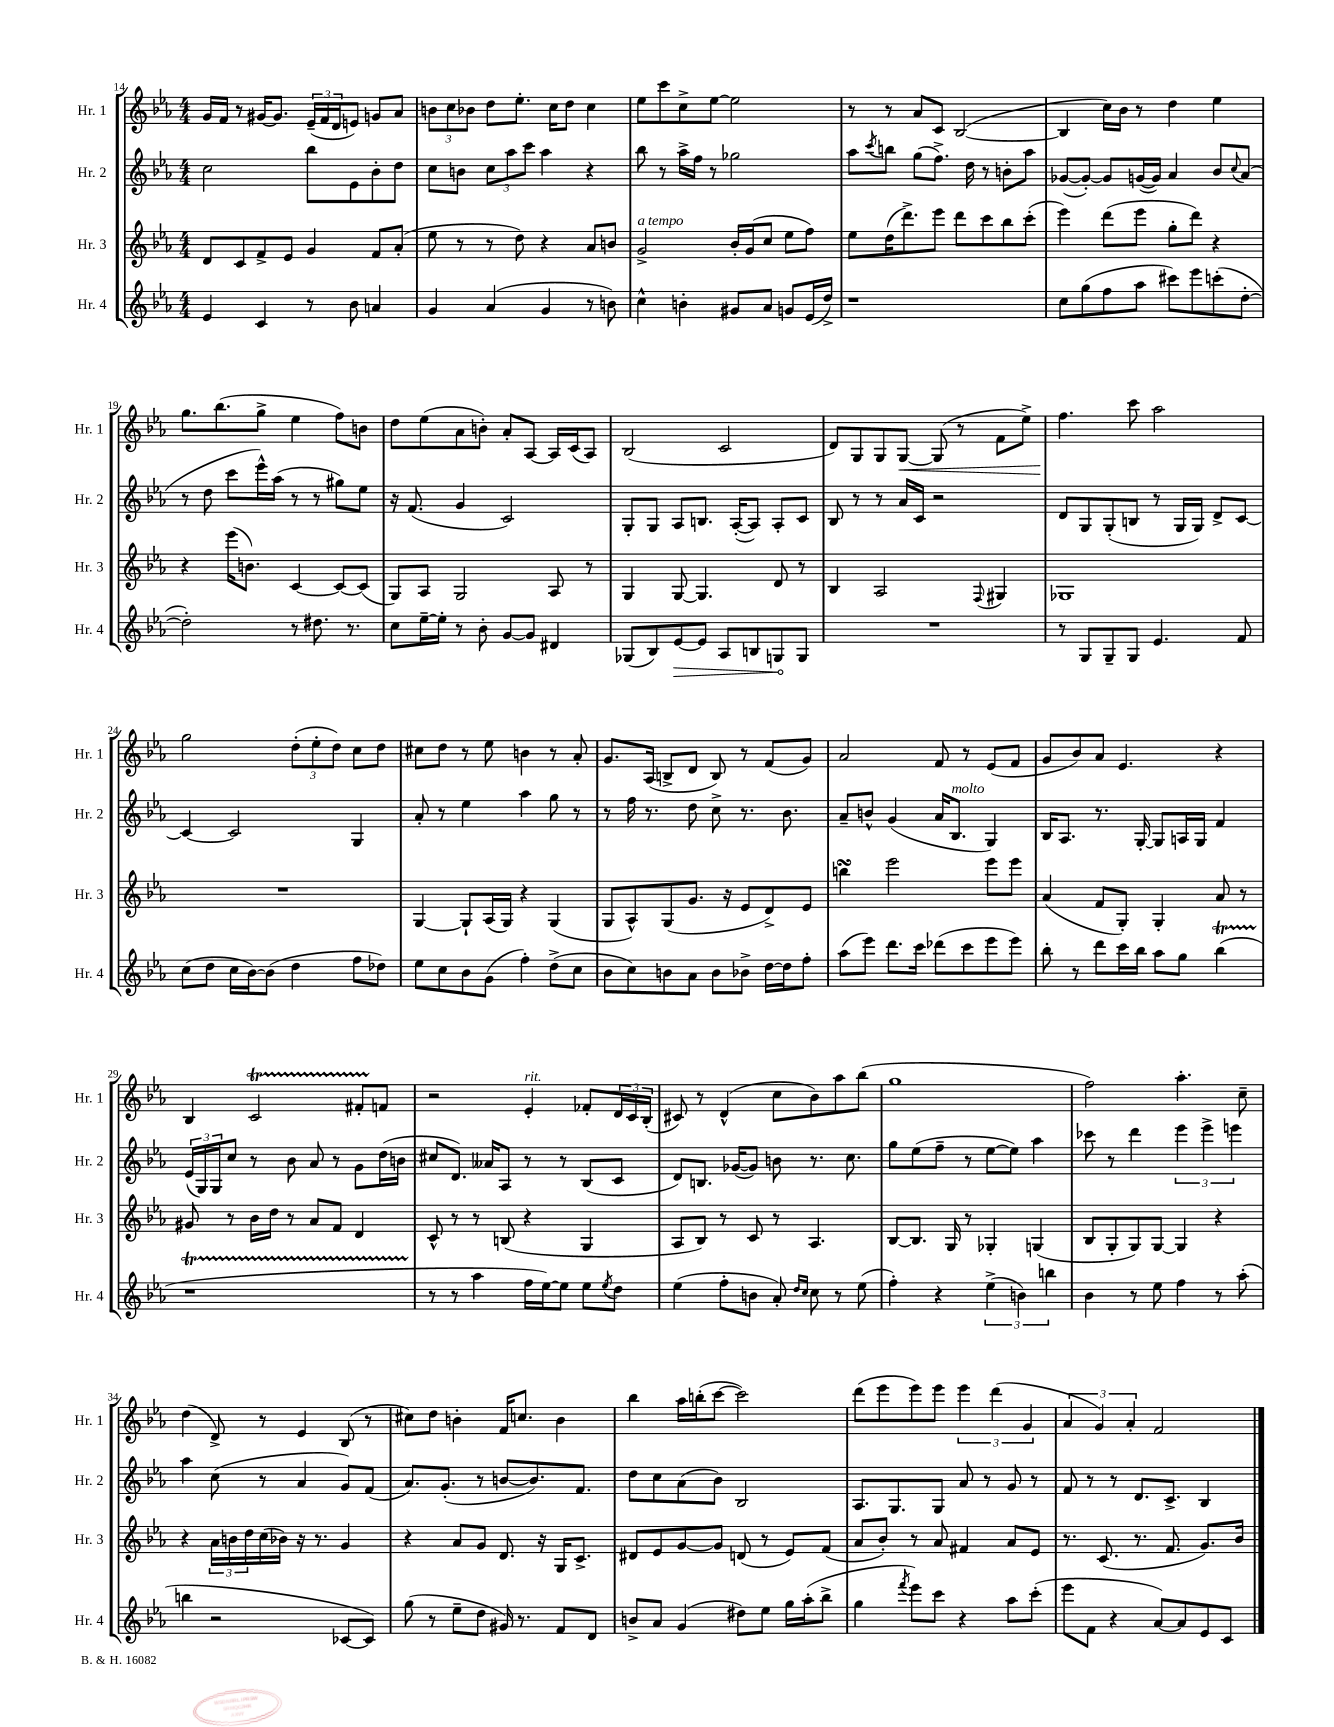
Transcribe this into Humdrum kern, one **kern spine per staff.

**kern	**dynam	**kern	**kern	**kern	**dynam
*part4	*part4	*part3	*part2	*part1	*part1
*staff4	*staff4	*staff3	*staff2	*staff1	*staff1
*I"Hr. 4	*	*I"Hr. 3	*I"Hr. 2	*I"Hr. 1	*
*I'Hr. 4	*	*I'Hr. 3	*I'Hr. 2	*I'Hr. 1	*
*clefG2	*	*clefG2	*clefG2	*clefG2	*
*k[b-e-a-]	*	*k[b-e-a-]	*k[b-e-a-]	*k[b-e-a-]	*
*M4/4	*	*M4/4	*M4/4	*M4/4	*
=14	=14	=14	=14	=14	=14
4e-/	.	8d/L	2cc\	16g/LL	.
.	.	.	.	16f/JJ	.
.	.	8c/	.	8r	.
4c/	.	8f^/	.	[16g#X/KL	.
.	.	.	.	8.g#/J]	.
.	.	8e-/J	.	.	.
8r	.	4g/	8bb-\L	(24e-~/LL	.
.	.	.	.	24f/	.
.	.	.	.	24d/J	.
8b-\	.	.	8e-\	8en/J)	.
4an/	.	8f/L	8b-'\	8gn/L	.
.	.	(8a-'/J	8dd\J	8a-/J	.
=15	=15	=15	=15	=15	=15
4g/	.	8ee-\	8cc\L	12bn\L	.
.	.	.	.	12cc\	.
.	.	8r	8bn\J	.	.
.	.	.	.	12b-X\J	.
(4a-/	.	8r	12cc\L	8dd\L	.
.	.	.	12aa-\	.	.
.	.	8dd\)	.	8.ee-'\J	.
.	.	.	12ccc\J	.	.
4g/	.	4r	4aa-\	.	.
.	.	.	.	16cc\KL	.
.	.	.	.	8dd\J	.
8r	.	8a-/L	4r	4cc\	.
8bn\)	.	8bn/J	.	.	.
=16	=16	=16	=16	=16	=16
!	!	!LO:TX:a:i:t=a tempo	!	!	!
4cc^^\	.	2g^/	8bb-\	8ee-\L	.
.	.	.	8r	8ccc\	.
4bn'\	.	.	16aa-^\LL	8cc^\	.
.	.	.	16ff\JJ	.	.
.	.	.	8r	[8ee-\J	.
8g#X/L	.	16b-'/LL	2gg-X\	2ee-\]	.
.	.	(16g/J	.	.	.
8a-/J	.	8cc/J	.	.	.
8gn/L	.	8ee-\L	.	.	.
(16e-/L	.	8ff\J)	.	.	.
16dd^/JJ)	.	.	.	.	.
=17	=17	=17	=17	=17	=17
1r	.	8ee-\L	8aa-\L	8r	.
.	.	.	8qccc/	.	.
.	.	(16dd\K	8bbn\J	8r	.
.	.	8.ddd^\)	.	.	.
.	.	.	(8gg\L	8a-/L	.
.	.	8eee-\J	8.ff^\J)	8c/J	.
.	.	8ddd\L	.	([2B-/	.
.	.	.	16dd\	.	.
.	.	8ccc\	8r	.	.
.	.	8bb-\	8bn'\L	.	.
.	.	(8ccc'\J	8aa-\J	.	.
=18	=18	=18	=18	=18	=18
8cc\L	.	4eee-\)	([8g-X/L	4B-/]	.
(8gg\	.	.	8g-'/J_)	.	.
8ff\	.	(8ddd\L	8g-/L]	16cc\LL)	.
.	.	.	.	16b-\JJ	.
8aa-\J	.	8eee-\J	([16gn/L	8r	.
.	.	.	16g/JJ])	.	.
8ccc#X\L)	.	8gg'\L	4a-/	4dd\	.
8eee-\	.	8ddd\J)	.	.	.
(8cccn'\	.	4r	8b-/L	4ee-\	.
.	.	.	8qqcc/	.	.
[8dd'\J	.	.	(8a-/J	.	.
!!LO:LB:g=z
=19	=19	=19	=19	=19	=19
2dd'\])	.	4r	8r	8.gg\L	.
.	.	.	8dd\	.	.
.	.	.	.	(8.bb-\	.
.	.	(16eee-\KL	8ccc\L	.	.
.	.	8.bn\J)	.	.	.
.	.	.	16eee-^^\L)	8gg^\J	.
.	.	.	(16aa-\JJ	.	.
8r	.	[4c/	8r	4ee-\	.
8.dd#X\	.	.	8r	.	.
.	.	8c/L_	8gg#X\L)	8ff\L)	.
8.r	.	.	.	.	.
.	.	(8c/J]	8ee-\J	8bn\J	.
=20	=20	=20	=20	=20	=20
8cc\L	.	8G/L)	16r	8dd\L	.
.	.	.	(8.f/	.	.
[16ee-~\L	.	8A-/J	.	(8ee-\	.
16ee-'\JJ]	.	.	.	.	.
8r	.	2G/	4g/	8a-\	.
8b-'\	.	.	.	8bn'\J)	.
[8g/L	.	.	2c/)	8a-'/L	.
8g/J]	.	.	.	[8A-/J	.
4d#X/	.	8A-/	.	16A-/LL]	.
.	.	.	.	(16c/J	.
.	.	8r	.	8A-/J)	.
=21	=21	=21	=21	=21	=21
(8G-X/L	.	4G/	8G'/L	(2B-/	.
8B-/)	.	.	8G/J	.	.
!	!LO:HP:b	!	!	!	!
[8e-/	>	[8G/	8A-/L	.	.
8e-/J]	.	4.G/]	8.Bn/J	.	.
8A-/L	.	.	.	2c/	.
.	.	.	([16A-'/KL	.	.
8Bn/	.	.	8A-/J])	.	.
8Gn/	.	8d/	8A-'/L	.	.
8G/J	]	8r	8c/J	.	.
=22	=22	=22	=22	=22	=22
1r	.	4B-/	8B-/	8d/L)	.
.	.	.	8r	8G/	.
.	.	2A-/	8r	8G/	.
!	!	!	!	!	!LO:HP:b
.	.	.	16a-/LL	[8G/J	<
.	.	.	16c/JJ	.	.
.	.	.	2r	(8G/]	.
.	.	.	.	8r	.
.	.	8qqF/	.	.	.
.	.	4G#X/	.	8f\L	.
.	.	.	.	8ee-^\J)	.
=23	=23	=23	=23	=23	=23
8r	.	1G-X	8d/L	4.ff\	.
8G/L	.	.	8G/	.	.
8G~/	.	.	(8G'/	.	.
8G/J	.	.	8Bn/J	8ccc\	[
4.e-/	.	.	8r	2aa-\	.
.	.	.	16G/LL	.	.
.	.	.	16G/JJ)	.	.
.	.	.	8d^/L	.	.
8f/	.	.	[8c/J	.	.
!!LO:LB:g=z
=24	=24	=24	=24	=24	=24
(8cc\L	.	1r	4c/_	2gg\	.
8dd\J	.	.	.	.	.
16cc\LL	.	.	2c/]	.	.
[16b-\J)	.	.	.	.	.
(8b-\J]	.	.	.	.	.
4dd\	.	.	.	(12dd'\L	.
.	.	.	.	12ee-'\	.
.	.	.	.	12dd\J)	.
8ff\L	.	.	4G/	8cc\L	.
8dd-X\J)	.	.	.	8dd\J	.
=25	=25	=25	=25	=25	=25
8ee-\L	.	[4G/	8a-'/	8cc#X\L	.
8cc\	.	.	8r	8dd\J	.
8b-\	.	8G`/L]	4ee-\	8r	.
(8g\J	.	(16A-/L	.	8ee-\	.
.	.	16G/JJ)	.	.	.
4ff'\)	.	4r	4aa-\	4bn\	.
(8dd^\L	.	(4G/	8gg\	8r	.
8cc\J	.	.	8r	8a-'/	.
=26	=26	=26	=26	=26	=26
8b-\L	.	8G/L	8r	8.g/L	.
8cc\)	.	8A-^^/)	16ff\	.	.
.	.	.	8.r	(16A-/Jk	.
8bn\	.	(8G/	.	8Bn^/L	.
8a-\J	.	8.g/J	8dd\	8d/J	.
8b\L	.	.	8cc^\	8B/)	.
.	.	16r	.	.	.
8b-X^\J	.	8e-/L	8.r	8r	.
[16dd\LL	.	8d^/)	.	(8f/L	.
16dd\J]	.	.	8.b-\	.	.
8ff'\J	.	8e-/J	.	8g/J)	.
=27	=27	=27	=27	=27	=27
(8aa-\L	.	4bbnsSsS\	8a-~/L	2a-/	.
8eee-\J)	.	.	8bn^^/J	.	.
8.ddd\L	.	2eee-\	(4g/	.	.
16ccc\Jk	.	.	.	.	.
(8ddd-X\L	.	.	16a-/KL	8f/	.
!	!	!	!LO:TX:a:i:t=molto	!	!
.	.	.	8.B-/J	.	.
8ccc\	.	.	.	8r	.
8eee-\	.	8eee-\L	4G/)	(8e-/L	.
8eee-\J)	.	8eee-\J	.	8f/J	.
=28	=28	=28	=28	=28	=28
8bb-'\	.	(4a-/	16B-/KL	8g/L	.
.	.	.	8.A-/J	.	.
8r	.	.	.	8b-/)	.
8ddd\L	.	8f/L	8.r	8a-/J	.
16ccc\L	.	8G'/J)	.	4.e-/	.
16bb-\JJ	.	.	[16G'/	.	.
8aa-\L	.	4G'/	8G/L]	.	.
8gg\J	.	.	16An/L	.	.
.	.	.	16G/JJ	.	.
(4bb-T\	.	8a-/	4f/	4r	.
.	.	8r	.	.	.
!!LO:LB:g=z
=29	=29	=29	=29	=29	=29
1r	.	8g#X/	(24e-/LL	4B-/	.
.	.	.	24G/)	.	.
.	.	.	24G/J	.	.
.	.	8r	8cc/J	.	.
.	.	16b-\LL	8r	2cT/	.
.	.	16dd\JJ	.	.	.
.	.	8r	8b-\	.	.
.	.	8a-/L	8a-/	.	.
.	.	8f/J	8r	.	.
.	.	4d/	8g\L	8f#XTTT'/L	.
.	.	.	(16dd\L	8fn/J	.
.	.	.	16bn\JJ	.	.
=30	=30	=30	=30	=30	=30
8r	.	8c^^/	8cc#X/L	2r	.
8r	.	8r	8.d/J)	.	.
4aa-\	.	8r	.	.	.
.	.	.	16a--X/KL	.	.
.	.	(8Bn/	8A-/J	.	.
!	!	!	!	!LO:TX:a:i:t=rit.	!
16ff\LL	.	4r	8r	4e-'/	.
[16ee-\J)	.	.	.	.	.
8ee-\J]	.	.	8r	.	.
8ee-\L	.	4G/	(8B-/L	8f-X'/L	.
8qee-/	.	.	.	.	.
8dd\J	.	.	8c/J	24d/L	.
.	.	.	.	24c/	.
.	.	.	.	(24B-'/JJ	.
=31	=31	=31	=31	=31	=31
(4ee-\	.	8A-/L	8d/L)	8c#X/)	.
.	.	8B-/J)	8.Bn/J	8r	.
8ff'\L	.	8r	.	(4d^^/	.
.	.	.	([16g-X/KL	.	.
8bn\J	.	8c/	8g-/J])	.	.
8a-'/)	.	8r	8bn\	8cc\L	.
16qqdd/LL	.	.	.	.	.
16qqcc/JJ	.	.	.	.	.
8cc\	.	4.A-/	8.r	8b-\)	.
8r	.	.	.	8aa-\	.
.	.	.	8.cc\	.	.
(8ee-\	.	.	.	(8bb-\J	.
=32	=32	=32	=32	=32	=32
4ff'\)	.	[8B-/L	8gg\L	1gg	.
.	.	8.B-/J]	(8ee-\	.	.
4r	.	.	8ff~\J	.	.
.	.	16G/	.	.	.
.	.	8r	8r	.	.
(6ee-^\	.	4G-X'/	[8ee-\L	.	.
.	.	.	8ee-\J])	.	.
6bn\)	.	.	.	.	.
.	.	(4Gn/	4aa-\	.	.
6bbn\	.	.	.	.	.
=33	=33	=33	=33	=33	=33
4b-\	.	8B-/L	8ccc-X\	2ff\)	.
.	.	8G'/	8r	.	.
8r	.	8G/)	4ddd\	.	.
8ee-\	.	[8G/J	.	.	.
4ff\	.	4G/]	6eee-\	4.aa-'\	.
.	.	.	6eee-^\	.	.
8r	.	4r	.	.	.
.	.	.	6eeen\	.	.
(8aa-'\	.	.	.	8cc~\	.
!!LO:LB:g=z
=34	=34	=34	=34	=34	=34
4bbn\	.	4r	4aa-\	(4dd\	.
2r	.	24a-\LL	(8cc\	8d^/)	.
.	.	24bn\	.	.	.
.	.	24dd\	.	.	.
.	.	(16cc\	8r	8r	.
.	.	16b-X\JJ)	.	.	.
.	.	16r	4a-/	4e-/	.
.	.	8.r	.	.	.
[8c-X/L	.	4g/	8g/L)	(8B-/	.
8c-/J])	.	.	(8f/J	8r	.
=35	=35	=35	=35	=35	=35
(8gg\	.	4r	8.a-/L)	8cc#X\L)	.
8r	.	.	.	8dd\J	.
.	.	.	(8.g'/J	.	.
8ee-~\L	.	8a-/L	.	4bn'\	.
8dd\J	.	8g/J	8r	.	.
16g#X/)	.	8.d/	[8bn/L	16f/KL	.
8.r	.	.	.	8.ccn/J	.
.	.	.	8.b/])	.	.
.	.	16r	.	.	.
8f/L	.	16G/KL	.	4b\	.
.	.	8.c^/J	8.f/J	.	.
8d/J	.	.	.	.	.
=36	=36	=36	=36	=36	=36
8bn^/L	.	8d#X/L	8dd\L	4bb-\	.
8a-/J	.	8e-/	8cc\	.	.
(4g/	.	[8g/	(8a-\	16aa-\LL	.
.	.	.	.	(16bbn'\J	.
.	.	8g/J]	8b-\J)	[8ccc\J	.
8dd#X\L)	.	(8dn/	2B-/	2ccc\])	.
8ee-\J	.	8r	.	.	.
16gg\LL	.	8e-/L)	.	.	.
(16aa-'\J	.	.	.	.	.
8bb-^\J	.	(8f/J	.	.	.
=37	=37	=37	=37	=37	=37
4gg\	.	8a-/L	8.A-/L	(8ddd\L	.
.	.	8b-'/J)	.	8eee-\	.
.	.	.	8.G/	.	.
8qfff/	.	.	.	.	.
8eee-\L)	.	8r	.	8eee-\)	.
8ccc\J	.	8a-/	8G/J	8eee-\J	.
4r	.	4f#X/	8a-/	6eee-\	.
.	.	.	8r	.	.
.	.	.	.	(6ddd\	.
8aa-\L	.	8a-/L	8g/	.	.
.	.	.	.	6g/	.
(8ccc'\J	.	8e-/J	8r	.	.
=38	=38	=38	=38	=38	=38
8eee-\L	.	8.r	8f/	6a-/	.
8f\J	.	.	8r	.	.
.	.	.	.	6g/)	.
.	.	(8.c/	.	.	.
4r	.	.	8r	.	.
.	.	.	.	6a-'/	.
.	.	8.r	8.d/L	.	.
[8a-/L)	.	.	.	2f/	.
.	.	8.f/	8.c^/J	.	.
8a-/]	.	.	.	.	.
8e-/	.	8.g/L)	4B-/	.	.
8c/J	.	.	.	.	.
.	.	16b-/Jk	.	.	.
==	==	==	==	==	==
*-	*-	*-	*-	*-	*-
